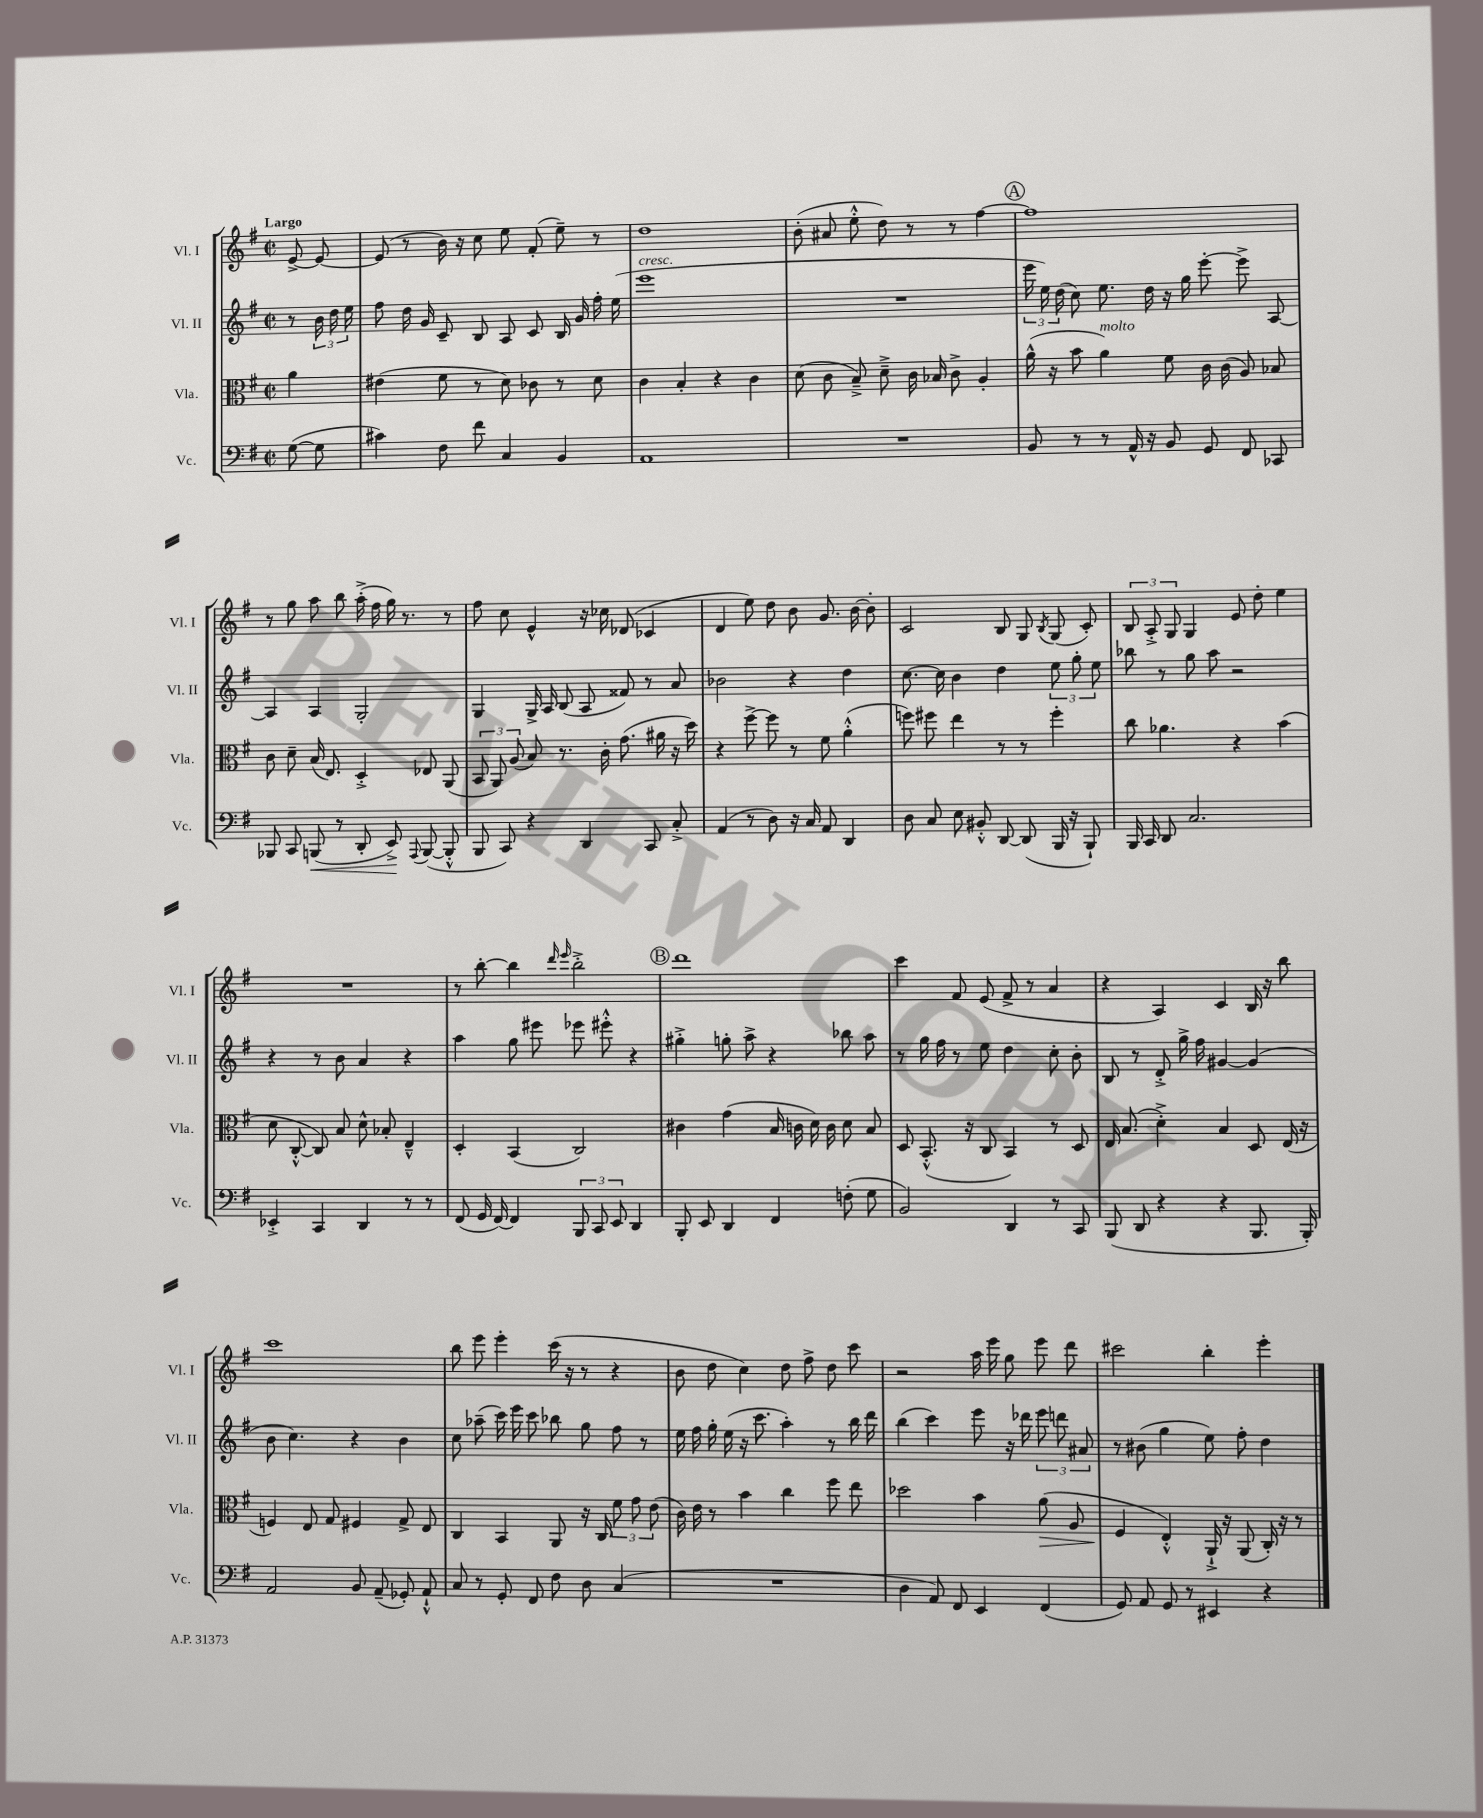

**kern	**kern	**kern	**kern
*staff4	*staff3	*staff2	*staff1
*clefF4	*clefC3	*clefG2	*clefG2
*k[f#]	*k[f#]	*k[f#]	*k[f#]
*M2/2	*M2/2	*M2/2	*M2/2
*met(c|)	*met(c|)	*met(c|)	*met(c|)
([8G	4a	8r	[8e^
8G]	.	24b	8e_
.	.	24dd	.
.	.	24ee	.
=	=	=	=
4c#)	(4e#	8ff#	(8e]
.	.	16dd	8r
.	.	16g	.
8F#	8f#	8c~	16b)
.	.	.	16r
8f#	8r	8B	8cc
4C	8d)	8A	8ee
.	8c-	8c	(8f#'
4BB	8r	16B	8ee~)
.	.	16g	.
.	8d	16ff#'	8r
.	.	(16ee	.
=	=	=	=
1AA	4c	1eee	1dd
.	4B'	.	.
.	4r	.	.
.	4c	.	.
=	=	=	=
1r	(8d	1r	(8b'
.	8c	.	8a#
.	8B~^)	.	8ee'^^
.	8d~^	.	8dd)
.	16c	.	8r
.	16B-	.	.
.	8c^	.	8r
.	4A'	.	[4ff#
=	=	=	=
8BB	(16a^^	24eee	1ff#]
.	.	24ee)	.
.	16r	.	.
.	.	(24dd	.
8r	8b	8cc)	.
8r	4a)	8.ee	.
16AA^^	.	.	.
16r	.	16dd	.
8BB	8f#	16r	.
.	.	16gg	.
8GG	16c	[8eee'	.
.	(16c	.	.
8FF#	8A)	8eee^]	.
8CC-	8B-	[8A	.
=	=	=	=
8BBB-	8c	4A]	8r
8CC	8d~	.	8gg
(8BBB	(16B	4A	8aa
.	8.E)	.	.
8r	.	.	8bb
8DD'	4D'^	2G'	(16aa'^
.	.	.	16ff#
8EE^)	.	.	16gg)
.	.	.	8.r
8qqAAA	.	.	.
([8BBB	8E-	.	.
8BBB'^^]	(8AA	.	8r
=	=	=	=
8BBB	12BB	4G	8ff#
.	12AA)	.	.
8CC)	.	.	8cc
.	(12A	.	.
4r	8B)	16G^	4e^^
.	.	16A	.
.	8.r	(8B	.
4DD	.	8A	16r
.	16c'	.	16cc-
.	(8.g	8f##)	(8d-
8CC	.	8r	4c-
.	16a#	.	.
8C'^	16r	8a	.
.	16dd)	.	.
=	=	=	=
(4AA	4r	2b-	4d
8r	[8ff#^	.	8ee)
8D)	8ff#]	.	8dd
16r	8r	4r	8b
16C	.	.	.
8AA	8f#	.	8.g
4DD	(4a'^^	4dd	.
.	.	.	[16b
.	.	.	8b']
=	=	=	=
8D	8ff)	[8.cc	2c
8C	8ff#	.	.
.	.	16cc]	.
8E	4ee	4b	.
8BB#'^^	.	.	.
[8DD	8r	4dd	8B
(8DD]	8r	.	8G
.	.	.	8qB
16BBB	4ff#'	12ee	(8G
16r	.	.	.
.	.	12gg'	.
8BBB`)	.	.	8c')
.	.	12ee	.
=	=	=	=
16BBB	8cc	8bb-	12B
16CC	.	.	.
.	.	.	12A'^
8DD	4.a-	8r	.
.	.	.	12G
2.C	.	8gg	4G
.	.	8aa	.
.	4r	2r	8e
.	.	.	8dd'
.	(4b	.	4ee
=	=	=	=
4EE-'^	8d	4r	1r
.	[8C'^^	.	.
4CC	8C])	8r	.
.	8B	8b	.
4DD	8d^^	4a	.
.	8B-'	.	.
8r	4E~^^	4r	.
8r	.	.	.
=	=	=	=
(8FF#	4D'	4aa	8r
16GG	.	.	[8bb'
[16FF#)	.	.	.
4FF#]	(4BB	8gg	4bb]
.	.	8eee#	.
.	.	.	16qqddd
.	.	.	16qqeee
12BBB	2C)	8eee-	2bb'^
12CC	.	.	.
.	.	8eee#'^^	.
12EE	.	.	.
4DD	.	4r	.
=	=	=	=
8BBB'	4c#	4gg#'^	1ddd
8EE	.	.	.
4DD	(4g	8gg'	.
.	.	8aa^	.
4FF#	16B	4r	.
.	16c	.	.
.	16d)	.	.
.	16c	.	.
(8F'	8d	8bb-	.
8G	8B	8aa	.
=	=	=	=
2BB)	8D	8r	4ccc
.	(8.BB'^^	16gg	.
.	.	16ff#	.
.	.	8r	8f#
.	16r	.	.
.	8C	8ee	(8e
4DD	4BB)	4dd	8f#^
.	.	.	8r
8r	8r	8cc'	4a
8CC	8D	8b'	.
=	=	=	=
(8BBB	16E	8B	4r
.	(8.B	.	.
8DD	.	8r	.
4r	4d'^)	8d'^	4A)
.	.	16gg^	.
.	.	16ff#	.
4r	4B	[4g#	4c
8.BBB	8D	(4g#]	16B
.	.	.	16r
.	(16E	.	8bb
16BBB')	16r	.	.
=	=	=	=
2AA	4F)	8b	1ccc
.	.	4.cc)	.
.	8E	.	.
.	8G	.	.
8BB	4F#	4r	.
(8AA~	.	.	.
8GG-')	8G^	4b	.
8AA`^^	8E	.	.
=	=	=	=
8C	4C	8cc	8bb
8r	.	(8aa-~	8eee
8GG'	4BB	16ccc)	4eee'
.	.	16eee	.
8FF#	.	8ccc	.
8F#	8AA	8bb-	(16ccc
.	.	.	16r
8D	16r	8gg	8r
.	16C	.	.
(4C	12f#	8ff#	4r
.	12g	.	.
.	.	8r	.
.	(12e	.	.
=	=	=	=
1r	16c)	16ee	8b
.	16e	16ff#	.
.	8r	16gg'	8dd
.	.	(16ee	.
.	4b	16r	4cc)
.	.	8.ccc	.
.	4cc	4aa')	8dd
.	.	.	8ff#^
.	8ff#	8r	8dd
.	8ee	16bb	8ccc
.	.	16ddd	.
=	=	=	=
4D	2dd-	(4bb	2r
8AA)	.	4ccc)	.
8FF#	.	.	.
4EE	4b	8eee	16aa
.	.	.	16eee
.	.	16r	8gg
.	.	16ddd-	.
(4FF#	(8a	12eee	8eee
.	.	12ddd	.
.	8A	.	8ddd
.	.	12a#	.
=	=	=	=
8GG)	4F#	8r	2ccc#
8AA	.	(8b#	.
8GG	4E'^^)	4gg	.
8r	.	.	.
4EE#	16AA`^	8ee)	4bb'
.	16r	.	.
.	(8AA	8ff#'	.
4r	16C')	4dd	4eee'
.	16r	.	.
.	8r	.	.
==	==	==	==
*-	*-	*-	*-
